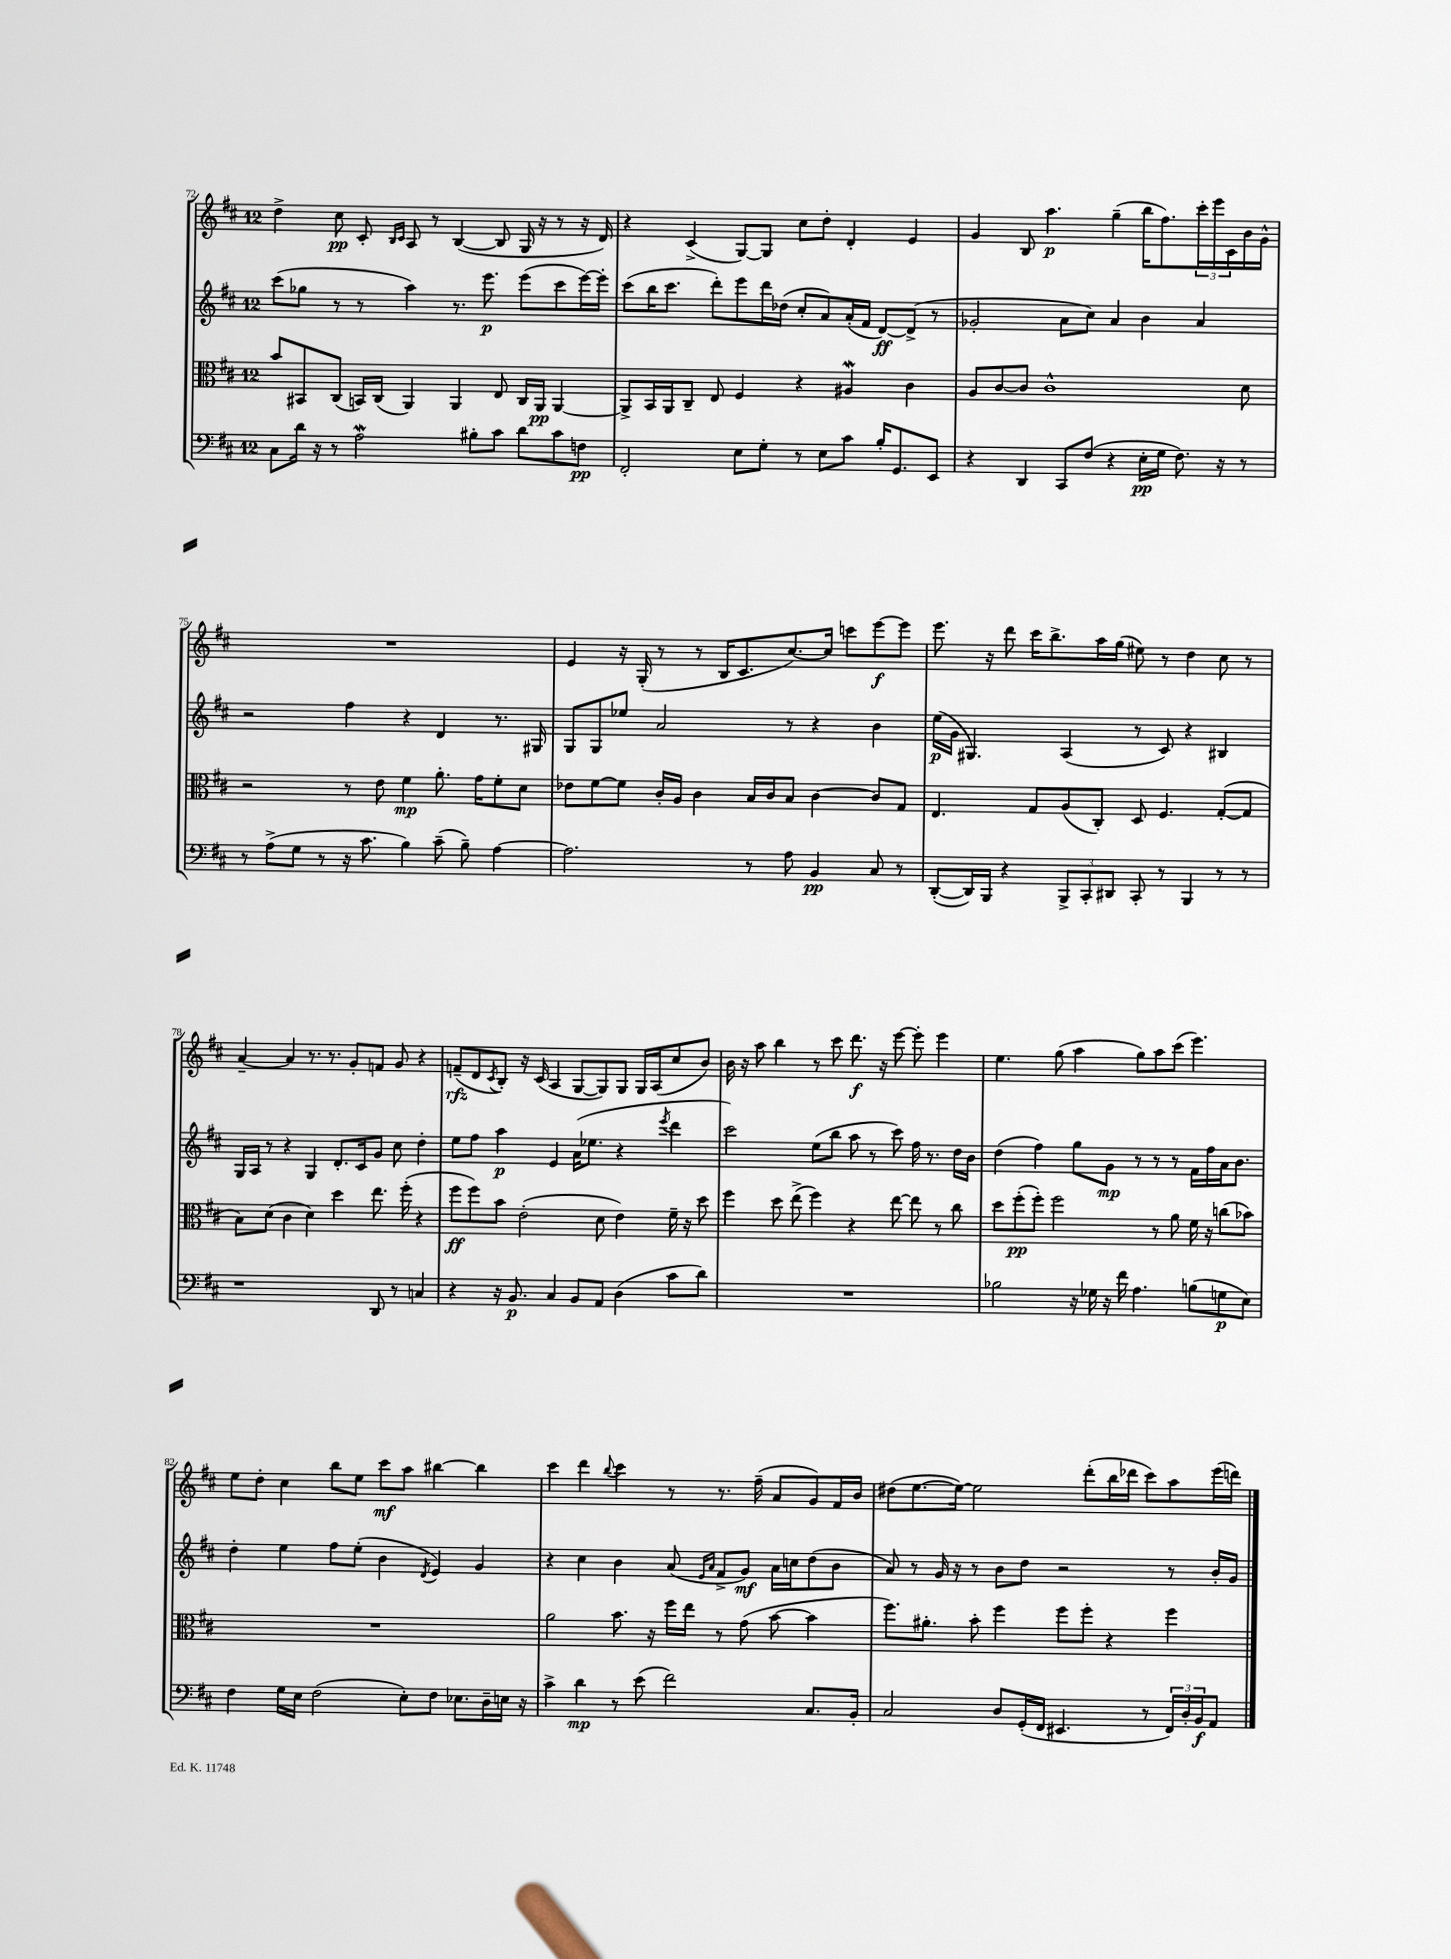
<<
\new StaffGroup <<
\new Staff = "s0" {
    \clef treble \key d \major \once \override Staff.TimeSignature.style = #'single-digit \time 12/8
    d''4-> cis''8\pp cis'8-. \grace { b16 cis'16 } a8 r8 b4~( b8 g16 r16 r8 r16 d'16) |
    r4 cis'4->( g8~) g8 cis''8 d''8-. d'4-. e'4 |
    g'4 b8 a''4.\p g''4--( b''16 fis''8.) \tuplet 3/2 { cis'''16-. e'''16 cis'16 } b'16 g'16-^ |
    R1. |
    e'4 r16 g16-.( r8 r8 b16 cis'8. cis''8.~) cis''16 c'''8 e'''8~\f e'''8 |
    e'''8. r16 d'''8 cis'''16 b''8.-> a''16 g''16( eis''8) r8 d''4 cis''8 r8 |
    a'4~-- a'4 r8. r8. g'8-. f'8 g'8 r4 |
    f'8--\rfz( d'8 \acciaccatura { cis'8 } b8-.) r16 cis'16( a4 g8~ g8) g8 g16 a16( cis''8 b'8) |
    b'16 r16 a''8 b''4 r8 cis'''8 d'''8.\f r16 e'''8~ e'''8-. e'''4 |
    e''4. g''8( a''4 g''8) a''8 cis'''8( e'''4.) |
    e''8 d''8-. cis''4 b''8 e''8 cis'''8\mf a''8 bis''4~ bis''4 |
    cis'''4 d'''4 \appoggiatura { b''8 } cis'''4 r8 r8. fis''16--( a'8 g'8) fis'16 b'16 |
    dis''8( e''8.~ e''16~) e''2 d'''8-.( b''16 des'''16 cis'''8) a''8 e'''16( d'''16) \bar "|." |
}
\new Staff = "s1" {
    \clef treble \key d \major \once \override Staff.TimeSignature.style = #'single-digit \time 12/8
    cis'''8( ges''8 r8 r8 a''4) r8. e'''8.\p e'''8( cis'''8 e'''16~) e'''16-. |
    cis'''8( b''16 cis'''8. d'''8-.) e'''8 d'''16 des''16( cis''8-. a'8) a'16-.( fis'16 d'8~\ff) d'8->( r8 |
    ges'2-. a'8 cis''8) a'4 b'4 a'4 |
    r2 fis''4 r4 d'4 r8. gis16 |
    g8 g8 ees''8 a'2 r8 r4 b'4 |
    e''16\p( g'16 gis4.) a4( r8 cis'8) r4 bis4 |
    g16 a16 r8 r4 g4 d'8.-. cis'16 g'8 cis''8 d''4-. |
    e''8 fis''8 a''4\p e'4 a'16( ees''8. r4 \acciaccatura { e'''8 } d'''4 |
    cis'''2) e''8( b''8 a''8 r8 cis'''8) fis''16 r8. d''16 b'16 |
    d''4( fis''4) g''8 g'8\mp r8 r8 r8 fis'16 fis''16 a'16 b'8. |
    d''4-. e''4 fis''8 e''8-.( b'4 \acciaccatura { d'8 } e'4) g'4 |
    r4 cis''4 b'4 a'8( \grace { e'16 a'16 } fis'8-> g'8\mf) a'16 c''16 d''8( b'8 |
    a'8) r8 g'16 r16 r8 b'8 d''8 r2 r8 b'16-. g'16 \bar "|." |
}
\new Staff = "s2" {
    \clef alto \key d \major \once \override Staff.TimeSignature.style = #'single-digit \time 12/8
    b'8 bis,8 cis8( b,16) cis16( a,4) a,4 e8 cis16 a,16\pp a,4~ |
    a,8-> b,16 a,16 cis8-- e8 fis4 r4 ais4\mordent cis'4 |
    a8 cis'8~ cis'8 cis'1-^ d'8 |
    r2 r8 e'8 fis'4\mp a'8.-. g'16 fis'8-. d'8 |
    ees'8 fis'8~ fis'8 cis'16-. a16 cis'4 b16 cis'16 b8 cis'4~ cis'8 g8 |
    e4. g8 a8( cis8-.) d8 fis4. g8~-.( g8 |
    b8) d'8( cis'4 d'4) d''4 e''8. fis''16-.( r4 |
    fis''8\ff fis''8) b'8 e'2-.( d'8 e'4) fis'16-- r16 d''8 |
    fis''4 d''8 e''8->( fis''4) r4 e''8~ e''8 r8 cis''8 |
    d''8 fis''8-.\pp( fis''8-.) fis''2 r8 a'8 fis'16 r16 c''8( bes'8) |
    R1. |
    a'2 b'8. r16 fis''16 e''16 r8 g'8( b'8~ b'4 |
    fis''8.) ais'8.-. b'8-. fis''4 fis''8 fis''8-. r4 fis''4 \bar "|." |
}
\new Staff = "s3" {
    \clef bass \key d \major \once \override Staff.TimeSignature.style = #'single-digit \time 12/8
    cis8 d'16 r16 r8 a2\mordent bis8-. cis'8 d'8 cis'8 f8\pp |
    fis,2-. e8 g8-. r8 e8 cis'8 b16-. g,8. e,8 |
    r4 d,4 cis,8 fis8( r4 e16-.\pp g16 fis8.) r16 r8 |
    r8 a8->( g8 r8 r16 cis'8. b4) cis'8--( b8--) a4~ |
    a2. r8 a8 b,4\pp cis8 r8 |
    d,8~-.( d,16) b,,16 r4 \tuplet 3/2 { b,,8-> cis,8-. dis,8 } cis,8-. r8 b,,4 r8 r8 |
    r1 d,8 r8 c4 |
    r4 r16 b,8.\p cis4 b,8 a,8 d4( cis'8 d'8) |
    R1. |
    bes2 r16 ges16 r16 fis'16 a4. b8( g8\p e8) |
    fis4 g16 e16 fis2( e8-.) fis8 ees8. d16-- e16 r16 |
    cis'4-> d'4\mp r8 e'8( fis'2) cis8. b,16-. |
    cis2 d8 g,16-.( fis,16 eis,4. r8 \tuplet 3/2 { fis,16) d16-. b,16\f } a,8 \bar "|." |
}
>>
>>
\layout { \context { \Score currentBarNumber = #72 } }
